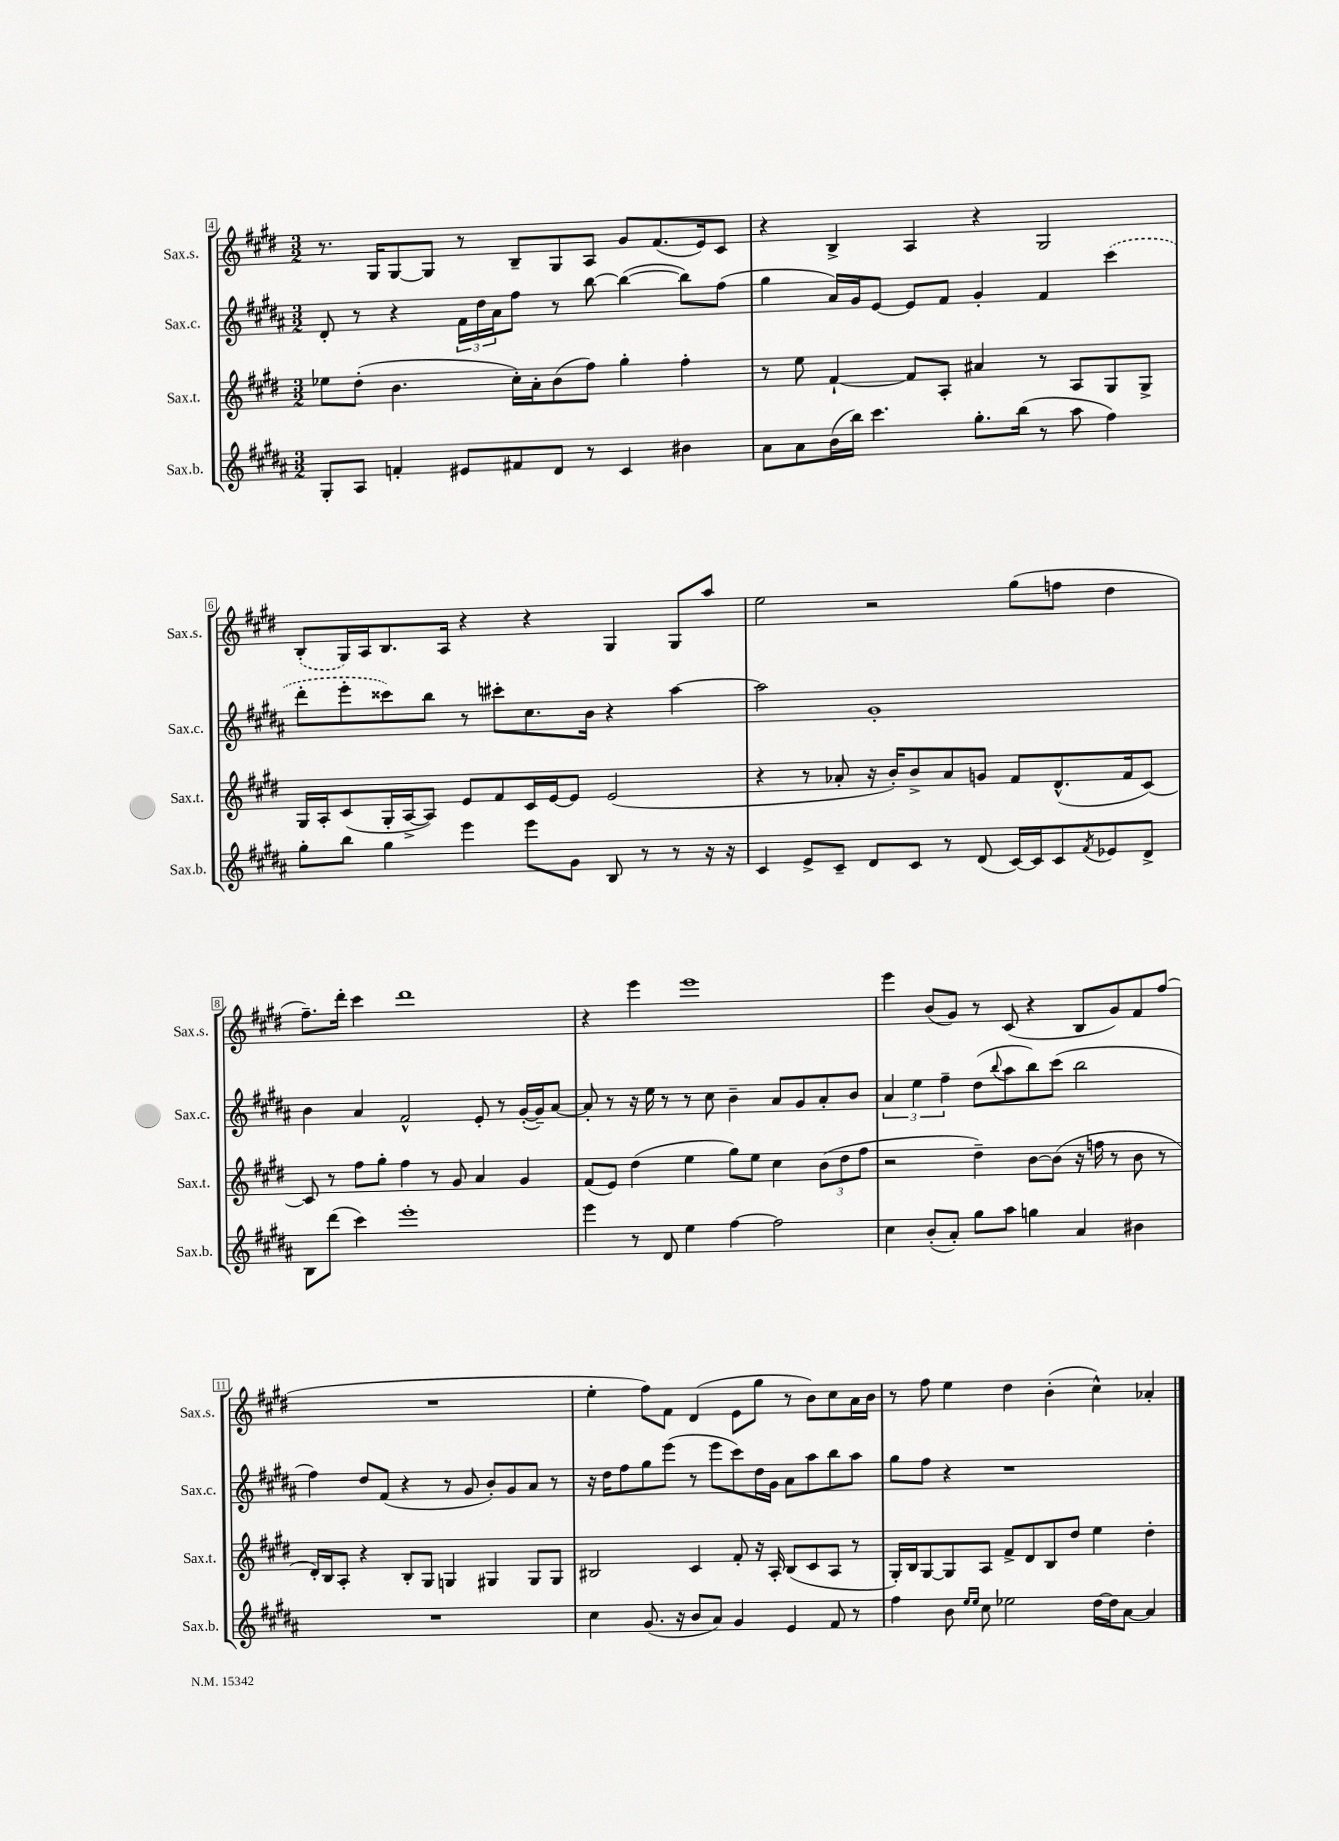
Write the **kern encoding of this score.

**kern	**kern	**kern	**kern
*staff4	*staff3	*staff2	*staff1
*clefG2	*clefG2	*clefG2	*clefG2
*k[f#c#g#d#a#]	*k[f#c#g#d#]	*k[f#c#g#d#a#]	*k[f#c#g#d#]
*M3/2	*M3/2	*M3/2	*M3/2
8G#'	8ee-	8d#'	8.r
8A#	(8dd#'	8r	.
.	.	.	16G#
4f'	4.b	4r	[8G#
.	.	.	8G#]
8e#	.	24f#	8r
.	.	24dd#	.
.	.	24a#	.
8f#	16cc#')	8ff#	8B~
.	16a'	.	.
8d#	(8b	8r	8G#
8r	8ff#)	[8bb	8A
4c#	4gg#'	(4bb_	8g#
.	.	.	(8.f#
4b#	4ff#'	8bb])	.
.	.	.	16e)
.	.	(8ff#	8c#
=	=	=	=
8a#	8r	4gg#	4r
8a#	8ee	.	.
(16b	[4f#`	16a#)	4B^
16bb)	.	16g#	.
4.ccc#	.	[8e	.
.	8f#]	8e]	4A
.	8A'	8f#	.
8.gg#'	4a#	4g#'	4r
(16bb	.	.	.
8r	8r	4f#	2G#
8aa#	8A	.	.
4ff#)	8G#	(4ccc#	.
.	8G#^	.	.
=	=	=	=
8gg#'	16G#	8ddd#'	(8B'
.	16A'	.	.
8bb	(8c#	8eee'	16G#)
.	.	.	16A
4gg#	16G#'	8ccc##)	8.B
.	[16A^	.	.
.	8A])	8bb	.
.	.	.	16A
4eee	8e	8r	4r
.	8f#	8ccc#'	.
8eee	16c#	8.cc#	4r
.	[16e	.	.
8g#	8e]	.	.
.	.	16b	.
8B	(2e	4r	4G#
8r	.	.	.
8r	.	[4aa#	8G#
16r	.	.	8aa
16r	.	.	.
=	=	=	=
4c#	4r	2aa#]	2ee
8e^	8r	.	.
8c#~	8a-'	.	.
8d#	16r	1g#'	2r
.	16b')	.	.
8c#	8b^	.	.
8r	8a-	.	.
(8d#	8g	.	.
[16c#)	8f#	.	(8gg#
16c#]	.	.	.
8c#	(8.d#^^	.	8ff
8qf#	.	.	.
8e-	.	.	4dd#
.	16f#	.	.
8d#^	[8c#)	.	.
=	=	=	=
8B	8c#]	4b	8.ff#~)
(8ddd#	8r	.	.
.	.	.	16ddd#'
4ccc#)	8ff#	4a#	4ccc#
.	8gg#'	.	.
1eee'	4ff#	2f#^^	1ddd#
.	8r	.	.
.	8g#	.	.
.	4a	8e'	.
.	.	8r	.
.	4g#	([16g#'	.
.	.	16g#~])	.
.	.	[8a#	.
=	=	=	=
4eee	(8f#	8a#']	4r
.	8e)	8r	.
8r	(4dd#	16r	4eee
.	.	16ee	.
8d#	.	8r	.
4ee	4ee	8r	1eee
.	.	8cc#	.
[4ff#	8gg#)	4b~	.
.	8ee	.	.
2ff#]	4cc#	8a#	.
.	.	8g#	.
.	(12b	8a#'	.
.	12dd#	.	.
.	.	8b	.
.	12ff#	.	.
=	=	=	=
4cc#	2r	6a#	4eee
.	.	6ee	.
(8b'	.	.	(8b
.	.	6ff#~	.
8a#')	.	.	8g#)
8gg#	4dd#~)	(8dd#	8r
.	.	8qqbb	.
8aa#	.	8aa#	(8c#
4gg	[8b	8bb)	4r
.	(8b]	(8ccc#	.
4a#	16r	2bb	8B
.	16ff	.	.
.	8r	.	8g#)
4b#	8b	.	8f#
.	8r	.	(8ff#
=	=	=	=
1.r	16d#')	4ff#)	1.r
.	16B	.	.
.	8A'	.	.
.	4r	8dd#	.
.	.	(8f#	.
.	8B'	4r	.
.	8G#	.	.
.	4G	8r	.
.	.	8g#	.
.	4G#	8b')	.
.	.	8g#	.
.	8G#	8a#	.
.	8G#	8r	.
=	=	=	=
4cc#	2B#	16r	4ee'
.	.	16dd#	.
.	.	8ff#	.
(8.g#	.	8gg#	8ff#)
.	.	(8eee	8f#
16r	.	.	.
8b	4c#	8r	(4d#
8a#)	.	8eee	.
4g#	8f#'	8ccc#)	8e
.	16r	16dd#	8gg#
.	16A'	16g#	.
4e	(8B#	8a#	8r
.	8c#	8aa#	8b)
8f#	8A	8bb	8cc#
8r	8r	8aa#	16a
.	.	.	16b
=	=	=	=
4ff#	16G#')	8gg#	8r
.	16B	.	.
.	[8G#	8ff#	8ff#
8b	8G#]	4r	4ee
16qqee	.	.	.
16qqee	.	.	.
8cc#	8A	.	.
2ee-	8f#^	1r	4dd#
.	8d#	.	.
.	8B	.	(4b'
.	8dd#	.	.
[16dd#	4ee	.	4cc#^^)
16dd#]	.	.	.
[8a#	.	.	.
4a#]	4dd#'	.	4a-'
==	==	==	==
*-	*-	*-	*-
